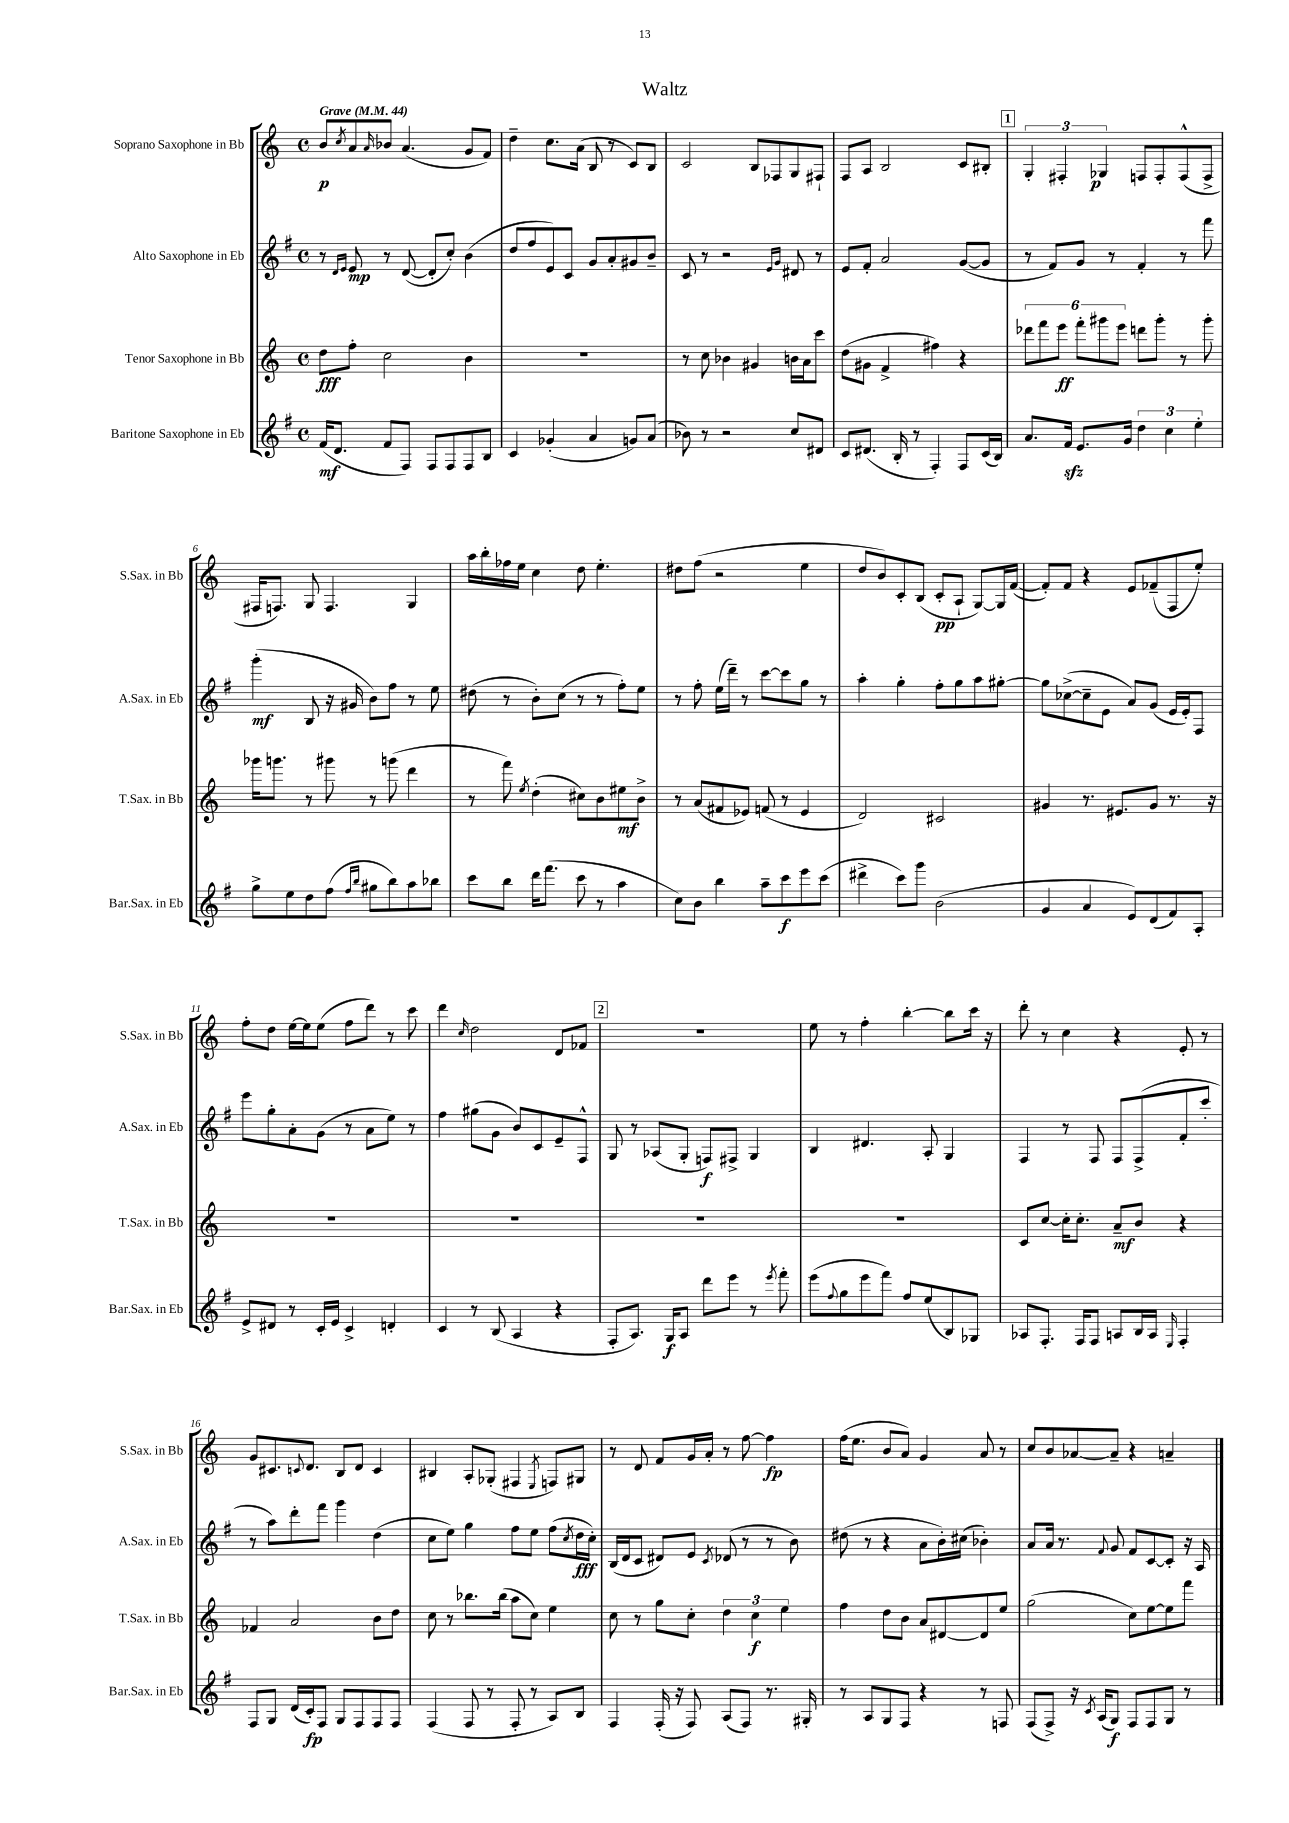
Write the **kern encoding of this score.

**kern	**kern	**kern	**kern
*staff4	*staff3	*staff2	*staff1
*clefG2	*clefG2	*clefG2	*clefG2
*k[f#]	*k[]	*k[f#]	*k[]
*M4/4	*M4/4	*M4/4	*M4/4
*met(c)	*met(c)	*met(c)	*met(c)
*MM44	*MM44	*MM44	*MM44
(16f#	8dd	8r	8b
8.d	.	.	.
.	.	16qqd	.
.	.	16qqe	8qcc
.	8ff'	8e	8a
.	.	.	16qqa
8f#	2cc	8r	8b-
8F#)	.	([8d	(4.a
8F#	.	8d']	.
8F#	.	8cc')	.
8F#	4b	(4b	8g
8B	.	.	8f)
=	=	=	=
4c	1r	8dd	4dd~
.	.	8ff#	.
(4g-'	.	8e)	8.cc
.	.	8c	.
.	.	.	(16a
4a	.	8g	8B
.	.	8a'	8r
8g)	.	8g#	8c)
(8a	.	8b~	8B
=	=	=	=
8b-)	8r	8c	2c
8r	8cc	8r	.
2r	4b-	2r	.
.	4g#	.	8B
.	.	.	8F-
.	.	16qqe	.
.	.	16qqg	.
8cc	16b	8d#	8G
.	16a	.	.
8d#	8ccc	8r	8F#`
=	=	=	=
8c	(8dd	8e	8F
(8.d#	8g#	8f#'	8A
.	4f^	2a	2B
16B'	.	.	.
8r	.	.	.
4F#')	4ff#)	.	.
8F#	4r	([8g	8c
(16c	.	8g]	8B#'
16B)	.	.	.
=	=	=	=
8.a	12ddd-	8r	6G'
.	12fff	.	.
.	.	8f#)	.
.	12eee	.	6F#'
16f#	.	.	.
8.e	12fff'	8g	.
.	12ggg#	.	6G-
.	.	8r	.
.	12eee	.	.
16g	.	.	.
6dd	8ddd	4f#'	8F
.	8ggg#'	.	8F'
6cc	.	.	.
.	8r	8r	(8F^^
6ee'	.	.	.
.	8ggg#'	8fff#	8F^
=	=	=	=
8gg^	16ggg-	(4ggg'	16F#
.	8.ggg	.	8.F)
8ee	.	.	.
8dd	8r	8B	8G
(8ff#	8ggg#	16r	4.F
.	.	16g#	.
16qqff#	.	.	.
16qqbb	.	.	.
8gg#	8r	8b)	.
8bb)	(8ggg	8ff#	.
8aa	4ddd	8r	4G
8bb-	.	8ee	.
=	=	=	=
8ccc	8r	(8dd#	16aa
.	.	.	16bb'
8bb	8fff)	8r	16ff-
.	.	.	16ee
.	8qee	.	.
16ddd	(4dd'	8b')	4cc
(8.fff#	.	.	.
.	.	(8cc	.
8ccc	8cc#)	8r	8dd
8r	8b	8r	4.ee'
4aa	8ee#	8ff#')	.
.	8b^	8ee	.
=	=	=	=
8cc)	8r	8r	8dd#
8b	(8a	8ff#'	(8ff
4bb	8f#	(16ee	2r
.	.	16ddd~)	.
.	8e-)	8r	.
8aa~	(8f	[8ccc	.
8ccc	8r	8ccc]	.
8eee	4e-	8gg	4ee
(8ccc	.	8r	.
=	=	=	=
4ddd#^	2d)	4aa'	8dd
.	.	.	8b)
8ccc)	.	4gg'	8c'
8ggg	.	.	(8B
(2b	2c#	8ff#'	8c'
.	.	8gg	8A`
.	.	8aa	[8G)
.	.	[8gg#'	16G]
.	.	.	([16f
=	=	=	=
4g	4g#	8gg#]	8f'])
.	.	([8cc-^	8f
4a	8.r	8cc-~]	4r
.	.	8e	.
.	8.e#	.	.
8e)	.	8a)	8e
(8d	8g#	(8g	(8f-~
8f#)	8.r	16e	8F
.	.	16e')	.
8A'	.	8F#	8ee')
.	16r	.	.
=	=	=	=
8e^	1r	8eee	8ff'
8d#	.	8gg'	8dd
8r	.	8a'	[16ee
.	.	.	16ee]
16c'	.	(8g	(8ee
16e	.	.	.
4c^	.	8r	8ff
.	.	8a	8ddd)
4d'	.	8ee)	8r
.	.	8r	8ccc
=	=	=	=
4c	1r	4ff#	4ddd
.	.	.	16qqcc
8r	.	(8gg#	2dd
(8B	.	8g	.
4A	.	8b)	.
.	.	8c	.
4r	.	8e~	8d
.	.	8F#^^	8f-
=	=	=	=
8F#'	1r	8G	1r
8.A)	.	8r	.
.	.	(8A-	.
16G	.	.	.
8A	.	8G'	.
8ddd	.	8F)	.
8eee	.	8F#^	.
8r	.	4G	.
8qeee	.	.	.
8fff#'	.	.	.
=	=	=	=
(8eee	1r	4B	8ee
8qqff#	.	.	.
8gg	.	.	8r
8eee	.	4.d#	4ff'
8fff#)	.	.	.
8ff#	.	.	[4bb'
(8ee	.	8A'	.
8B)	.	4G	8bb]
8G-	.	.	16ccc
.	.	.	16r
=	=	=	=
8A-	8c	4F#	8ddd'
8.F#'	[8cc	.	8r
.	16cc']	8r	4cc
16F#	8.cc'	.	.
8F#	.	8F#	.
8A	8a~	8F#	4r
16B	8b	(8F#^	.
16A	.	.	.
16qqE	.	.	.
4F#'	4r	8f#'	8e'
.	.	8ccc'	8r
=	=	=	=
8F#	4f-	8r	8g
8G	.	8aa)	8.c#
(16d	2a	8ddd'	.
.	.	.	8qqc
16c')	.	.	8.d
8F#	.	8fff#	.
8G	.	4ggg	8B
8F#	.	.	8d
8F#	8b	(4dd	4c
8F#	8dd	.	.
=	=	=	=
(4F#	8cc	8cc	4B#
.	8r	8ee)	.
8F#	8.bb-	4gg	8A'
8r	.	.	(8G-'
.	(16bb-	.	.
8F#'	8aa	8ff#	4F#
8r	8cc)	8ee	.
.	.	.	8qE
8A)	4ee	(8ff#	8F)
.	.	8qcc	.
8B	.	16dd	8G#
.	.	16cc')	.
=	=	=	=
4F#	8cc	(16B	8r
.	.	16d	.
.	8r	8c	8d
(16F#'	8gg	8d#)	8f
16r	.	.	.
8F#)	8cc'	8e	16g
.	.	.	16a'
.	.	8qc	.
(8A	6dd	(8d-	8r
8F#)	.	8r	[8ff
.	6cc	.	.
8.r	.	8r	4ff]
.	6ee	.	.
.	.	8b)	.
16G#'	.	.	.
=	=	=	=
8r	4ff	(8dd#	(16ff
.	.	.	8.ee
8A	.	8r	.
8G	8dd	4r	8b
8F#	8b	.	8a)
4r	8a	8a	4g
.	[8d#	16b')	.
.	.	(16cc#	.
8r	8d#]	4b-')	8a
8F	8ee	.	8r
=	=	=	=
(8F#	(2gg	8a	8cc
8F#^)	.	16a	8b
.	.	8.r	.
16r	.	.	[8a-
8qc	.	.	.
(16A	.	.	.
.	.	8qqf#	.
8G)	.	8g	8a-~]
8F#	8cc)	8f#	4r
8F#	[8ee	[8c	.
8G	8ee]	8c']	4a~
8r	8fff	16r	.
.	.	16A	.
==	==	==	==
*-	*-	*-	*-
